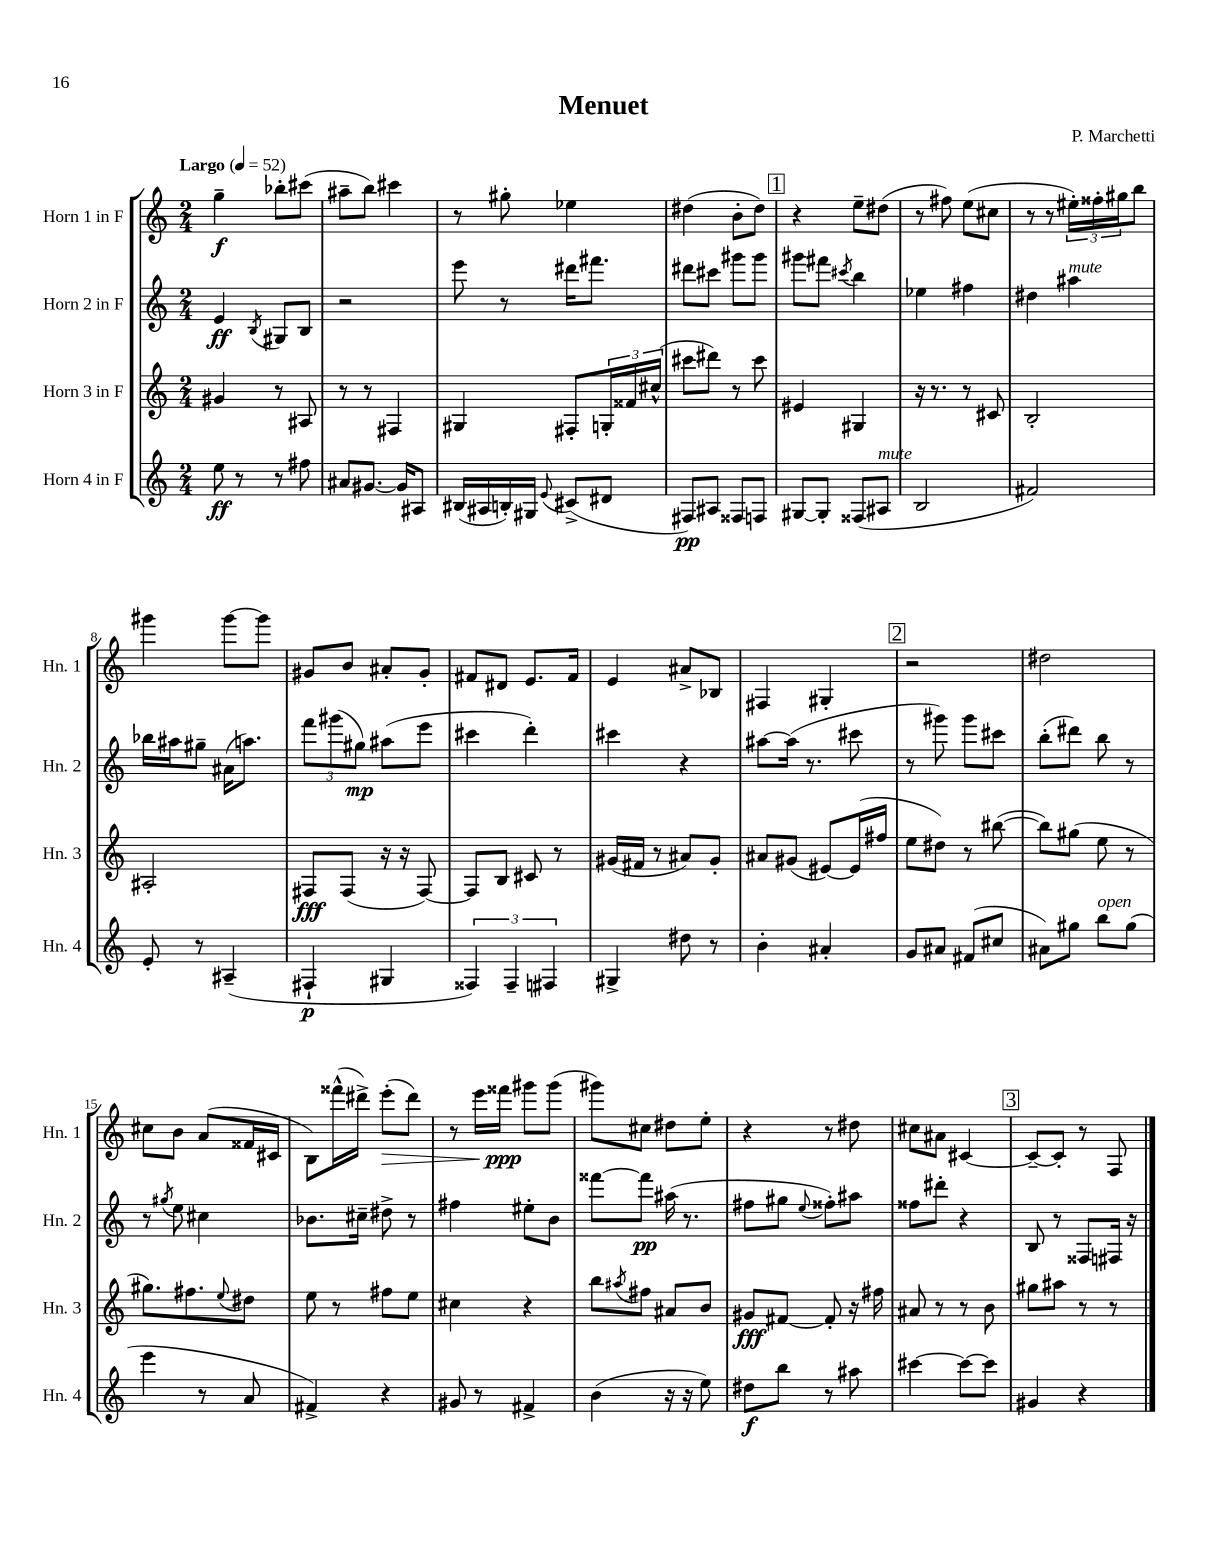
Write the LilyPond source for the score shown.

\header { title = "Menuet" composer = "P. Marchetti" }
<<
\new StaffGroup <<
\new Staff = "s0" \with { instrumentName = "Horn 1 in F" shortInstrumentName = "Hn. 1" } {
    \clef treble \key c \major \numericTimeSignature \time 2/4 \tempo "Largo" 4 = 52
    g''4--\f bes''8-. cis'''8( |
    ais''8-- b''8) cis'''4 |
    r8 gis''8-. ees''4 |
    dis''4( b'8-. dis''8) |
    \mark \markup { \box "1" } r4 e''8-- dis''8( |
    r8 fis''8) e''8( cis''8 |
    r8 r8 \tuplet 3/2 { eis''16-.) fisis''16-. gis''16 } b''8 |
    gis'''4 gis'''8~ gis'''8 |
    gis'8 b'8 ais'8-. gis'8-. |
    fis'8 dis'8 e'8. fis'16 |
    e'4 ais'8-> bes8 |
    fis4 gis4-. |
    \mark \markup { \box "2" } r2 |
    dis''2 |
    cis''8 b'8 a'8( fisis'16 cis'16 |
    b8) fisis'''16-^( dis'''16->) e'''8-.\>( dis'''8) |
    r8 e'''16 fisis'''16\ppp\! gis'''8 gis'''8( |
    gis'''8) cis''8 dis''8 e''8-. |
    r4 r8 dis''8 |
    cis''8 ais'8 cis'4~ |
    \mark \markup { \box "3" } cis'8~-- cis'8-. r8 f8 \bar "|." |
}
\new Staff = "s1" \with { instrumentName = "Horn 2 in F" shortInstrumentName = "Hn. 2" } {
    \clef treble \key c \major \numericTimeSignature \time 2/4
    e'4\ff \acciaccatura { b8 } gis8 b8 |
    r2 |
    e'''8 r8 dis'''16 fis'''8. |
    dis'''8 cis'''8 gis'''8 gis'''8 |
    \mark \markup { \box "1" } gis'''8 fis'''8 \acciaccatura { cis'''8 } b''4 |
    ees''4 fis''4 |
    dis''4 ais''4^\markup { \italic "mute" } |
    bes''16 ais''16 gis''8-- ais'16( a''8.) |
    \tuplet 3/2 { f'''8 gis'''8( gis''8\mp) } ais''8( e'''8 |
    cis'''4 d'''4-.) |
    cis'''4 r4 |
    ais''8~ ais''16( r8. cis'''8 |
    \mark \markup { \box "2" } r8 gis'''8) gis'''8 cis'''8 |
    b''8-.( dis'''8) b''8 r8 |
    r8 \acciaccatura { gis''8 } e''8 cis''4 |
    bes'8. cis''16-- dis''8-> r8 |
    fis''4 eis''8-. b'8 |
    fisis'''8~ fisis'''8\pp ais''16( r8. |
    fis''8 gis''8 \appoggiatura { e''8 } fisis''8-.) ais''8 |
    fisis''8 dis'''8-. r4 |
    \mark \markup { \box "3" } b8 r8 fisis8 fis16 r16 \bar "|." |
}
\new Staff = "s2" \with { instrumentName = "Horn 3 in F" shortInstrumentName = "Hn. 3" } {
    \clef treble \key c \major \numericTimeSignature \time 2/4
    gis'4 r8 ais8 |
    r8 r8 fis4 |
    gis4 fis8-. \tuplet 3/2 { g16-. fisis'16 cis''16-^( } |
    cis'''8 dis'''8) r8 cis'''8 |
    \mark \markup { \box "1" } eis'4 gis4 |
    r16 r8. r8 cis'8 |
    b2-. |
    ais2-. |
    fis8\fff fis8( r16 r16 fis8~) |
    fis8 b8 cis'8 r8 |
    gis'16( fis'16 r8 ais'8) gis'8-. |
    ais'8 gis'8( eis'8~) eis'16( fis''16 |
    \mark \markup { \box "2" } e''8 dis''8) r8 bis''8~( |
    bis''8) gis''8( e''8 r8 |
    gis''8.) fis''8. \appoggiatura { e''8 } dis''8 |
    e''8 r8 fis''8 e''8 |
    cis''4 r4 |
    b''8 \acciaccatura { ais''8 } fis''8 ais'8 b'8 |
    gis'8\fff fis'8~ fis'8-. r16 fis''16 |
    ais'8 r8 r8 b'8 |
    \mark \markup { \box "3" } gis''8 ais''8 r8 r8 \bar "|." |
}
\new Staff = "s3" \with { instrumentName = "Horn 4 in F" shortInstrumentName = "Hn. 4" } {
    \clef treble \key c \major \numericTimeSignature \time 2/4
    e''8\ff r8 r8 fis''8 |
    ais'8 gis'8.~ gis'16 ais8 |
    bis16( ais16 b16-.) gis16 \appoggiatura { e'8 } cis'8->( dis'8 |
    fis8\pp) ais8 fisis8 f8 |
    \mark \markup { \box "1" } gis8~ gis8-. fisis8( ais8^\markup { \italic "mute" } |
    b2 |
    fis'2) |
    e'8-. r8 ais4--( |
    fis4-!\p gis4 |
    \tuplet 3/2 { fisis4) fisis4-- fis4 } |
    gis4-> dis''8 r8 |
    b'4-. ais'4-. |
    \mark \markup { \box "2" } g'8 ais'8 fis'8( cis''8 |
    ais'8) gis''8 b''8^\markup { \italic "open" } gis''8( |
    e'''4 r8 a'8 |
    fis'4->) r4 |
    gis'8 r8 fis'4-> |
    b'4( r16 r16 e''8) |
    dis''8\f b''8 r8 ais''8 |
    cis'''4~ cis'''8~ cis'''8 |
    \mark \markup { \box "3" } gis'4 r4 \bar "|." |
}
>>
>>
